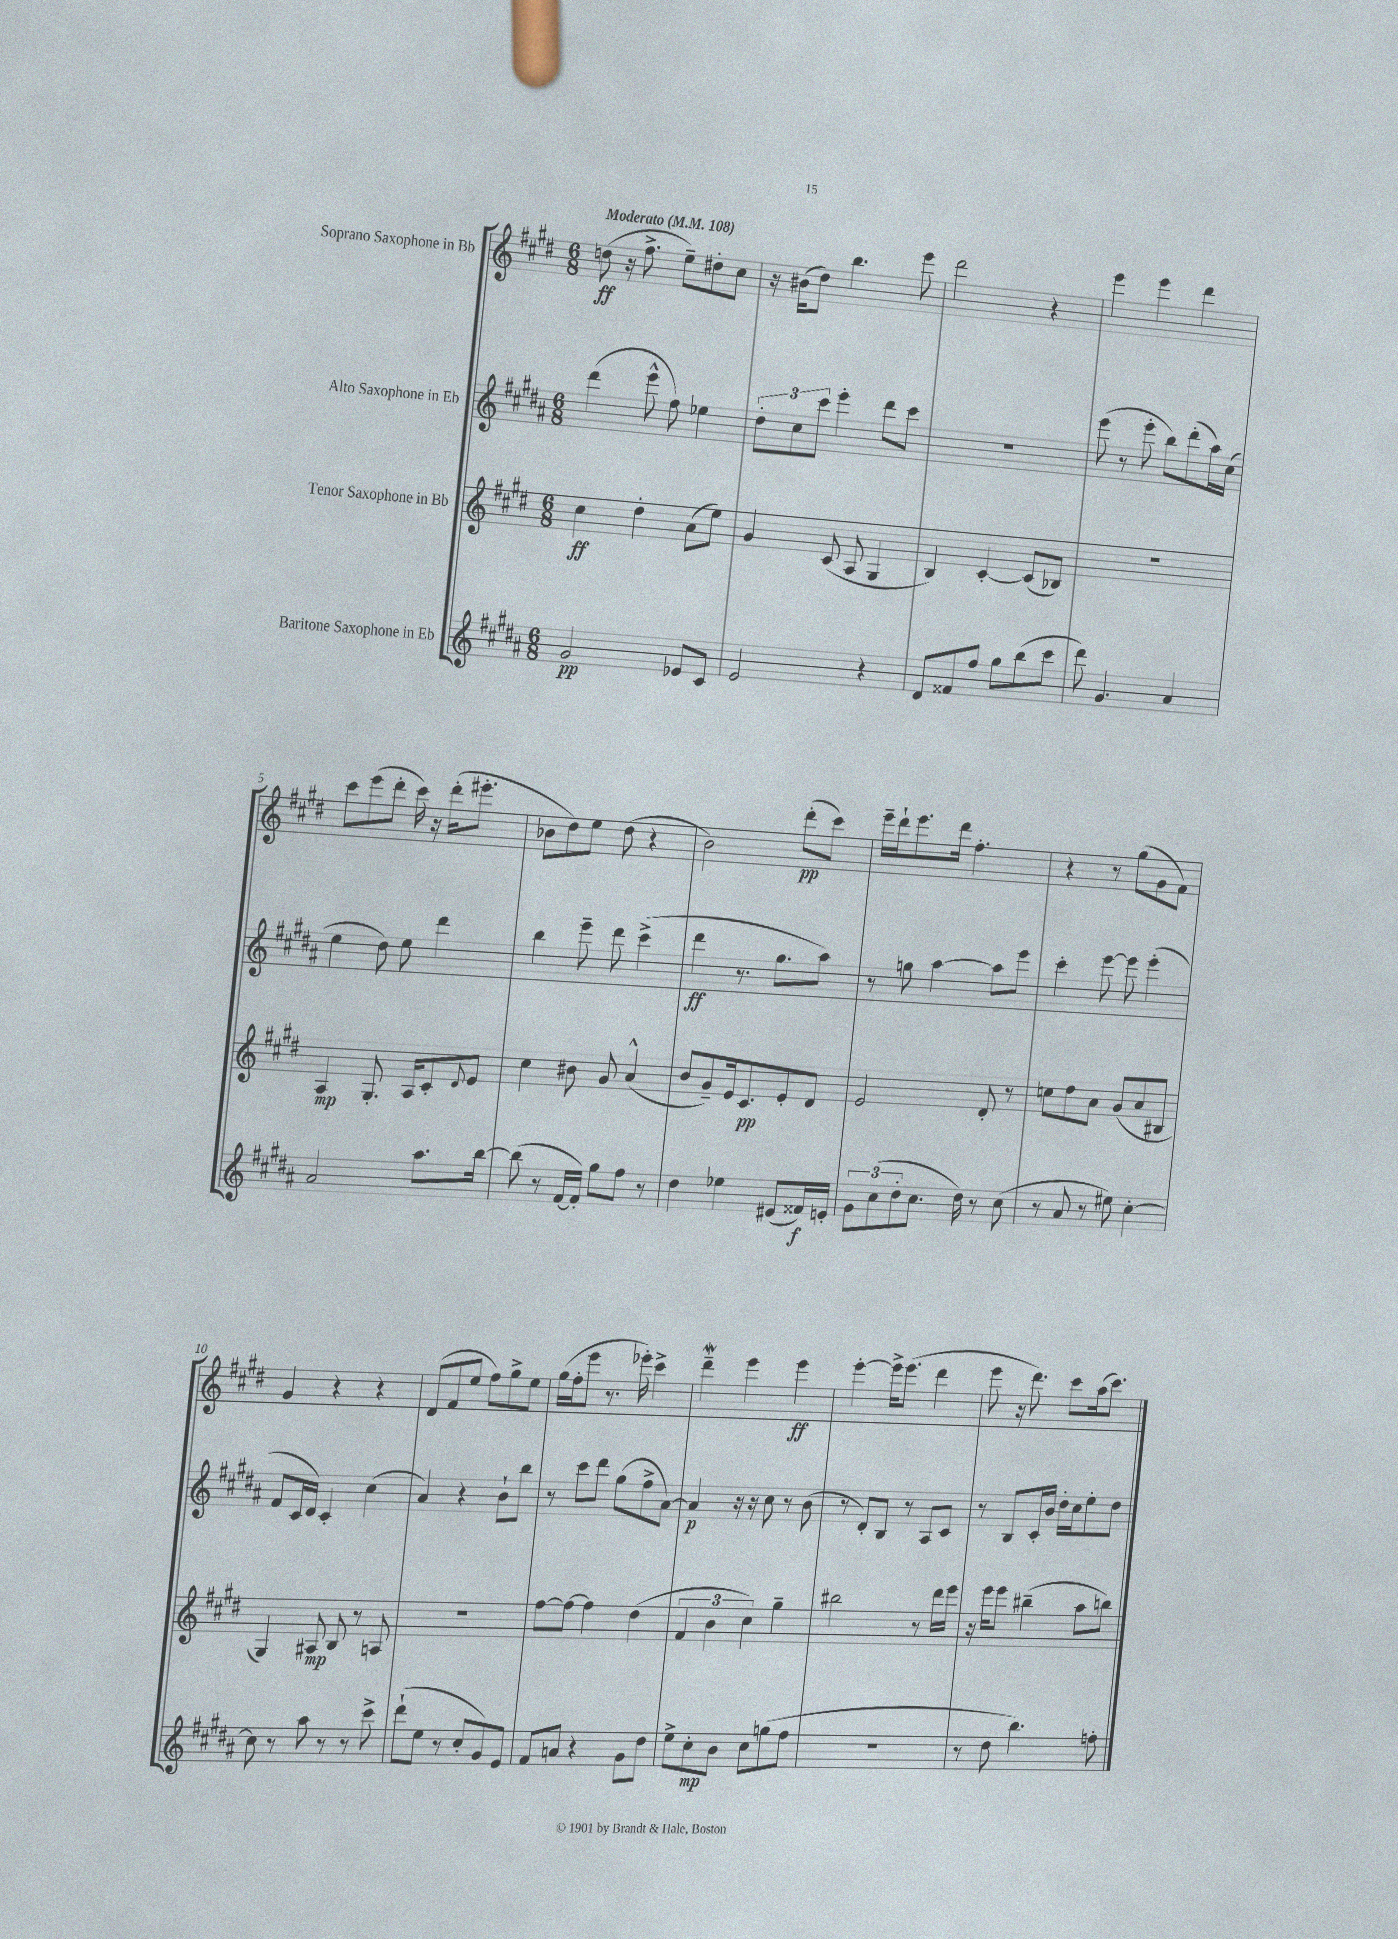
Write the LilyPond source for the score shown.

<<
\new StaffGroup <<
\new Staff = "s0" \with { instrumentName = "Soprano Saxophone in Bb" } {
    \clef treble \key e \major \numericTimeSignature \time 6/8 \tempo "Moderato" 4 = 108
    d''8\ff( r16 fis''8.-> e''8--) dis''8-. cis''8 |
    r16 bis'16( dis''8) b''4. e'''8 |
    dis'''2 r4 |
    e'''4 e'''4 dis'''4 |
    cis'''8 e'''8( dis'''8-. cis'''16) r16 dis'''16-.( eis'''8.-. |
    bes'8 dis''8) e''8 dis''8( r4 |
    b'2) dis'''8-.\pp( cis'''8) |
    e'''16-- dis'''16-! e'''8. dis'''16 fis''4.-. |
    r4 r8 gis''8( gis'8 fis'8) |
    gis'4 r4 r4 |
    dis'8( fis'8 e''8 fis''8) gis''8-> e''8 |
    gis''16( fis''16-. e'''8 r8. ees'''16-.) cis'''4-> |
    dis'''4--\mordent e'''4 e'''4\ff |
    e'''4~-. e'''16-> e'''8.( dis'''4 |
    e'''8 r16 dis'''8.) cis'''8 a''16( cis'''8.) \bar "|." |
}
\new Staff = "s1" \with { instrumentName = "Alto Saxophone in Eb" } {
    \clef treble \key b \major \numericTimeSignature \time 6/8
    dis'''4( e'''8-^ fis''8) ees''4 |
    \tuplet 3/2 { dis''8-. cis''8 cis'''8 } e'''4-. dis'''8 cis'''8 |
    R2. |
    e'''8( r8 e'''8-. b''8) dis'''8-.( ais''16) cis''16( |
    e''4 dis''8) e''8 dis'''4 |
    b''4 e'''8-- dis'''8 cis'''4->( |
    dis'''4\ff r8. gis''8. ais''8) |
    r8 g''8 ais''4~ ais''8 e'''8 |
    cis'''4-. e'''8~ e'''8 e'''4-.( |
    fis'8 cis'16 dis'16) cis'4-. cis''4( |
    ais'4) r4 b'8-! b''8 |
    r8 cis'''8 dis'''8 gis''8( fis''8-> ais'8~) |
    ais'4\p r16 r16 cis''8 r8 b'8( |
    r8 dis'8-.) b8 r8 ais8 cis'8 |
    r8 b8 cis'16-. b'16 dis''16-. cis''16 e''8-. dis''8 \bar "|." |
}
\new Staff = "s2" \with { instrumentName = "Tenor Saxophone in Bb" } {
    \clef treble \key e \major \numericTimeSignature \time 6/8
    cis''4\ff dis''4-. a'8( e''8) |
    gis'4 cis'8( a8 gis4 |
    b4) cis'4~-. cis'8( bes8) |
    R2. |
    a4\mp gis8.-. a16 cis'8-. \appoggiatura { dis'8 } e'8 |
    cis''4 bis'8 gis'8 a'4-^( |
    b'8 gis'8--) e'16 cis'8.\pp e'8-. dis'8 |
    e'2 dis'8-. r8 |
    c''8 dis''8 a'8 gis'8( a'8 bis8 |
    gis4) ais8\mp b8 r8 a8 |
    R2. |
    fis''8~ fis''8~ fis''4 dis''4( |
    \tuplet 3/2 { fis'4 b'4 cis''4) } gis''4-- |
    bis''2 r8 dis'''16 e'''16 |
    r16 e'''16 e'''8 bis''4--( a''8 b''8) \bar "|." |
}
\new Staff = "s3" \with { instrumentName = "Baritone Saxophone in Eb" } {
    \clef treble \key b \major \numericTimeSignature \time 6/8
    gis'2\pp ees'8 cis'8 |
    e'2 r4 |
    dis'8 fisis'8 fis''8 gis''8 b''8( cis'''8 |
    dis'''8) gis'4. ais'4 |
    ais'2 ais''8. b''16~ |
    b''8( r8 fis'16~ fis'16-.) gis''8 fis''8 r8 |
    dis''4 ees''4 eis'8( fisis'16\f) e'16-. |
    \tuplet 3/2 { gis'8 cis''8( dis''8-. } cis''8. dis''16) r8 cis''8( |
    r8 ais'8 r8 eis''8) cis''4~-. |
    cis''8 r8 ais''8 r8 r8 cis'''8-> |
    dis'''8-!( e''8 r8 cis''8-. gis'8) e'8 |
    fis'8 a'8 r4 gis'8 dis''8 |
    e''8-> cis''8-.\mp b'8 cis''8 g''8( fis''8 |
    R2. |
    r8 dis''8 b''4.) f''8-. \bar "|." |
}
>>
>>
